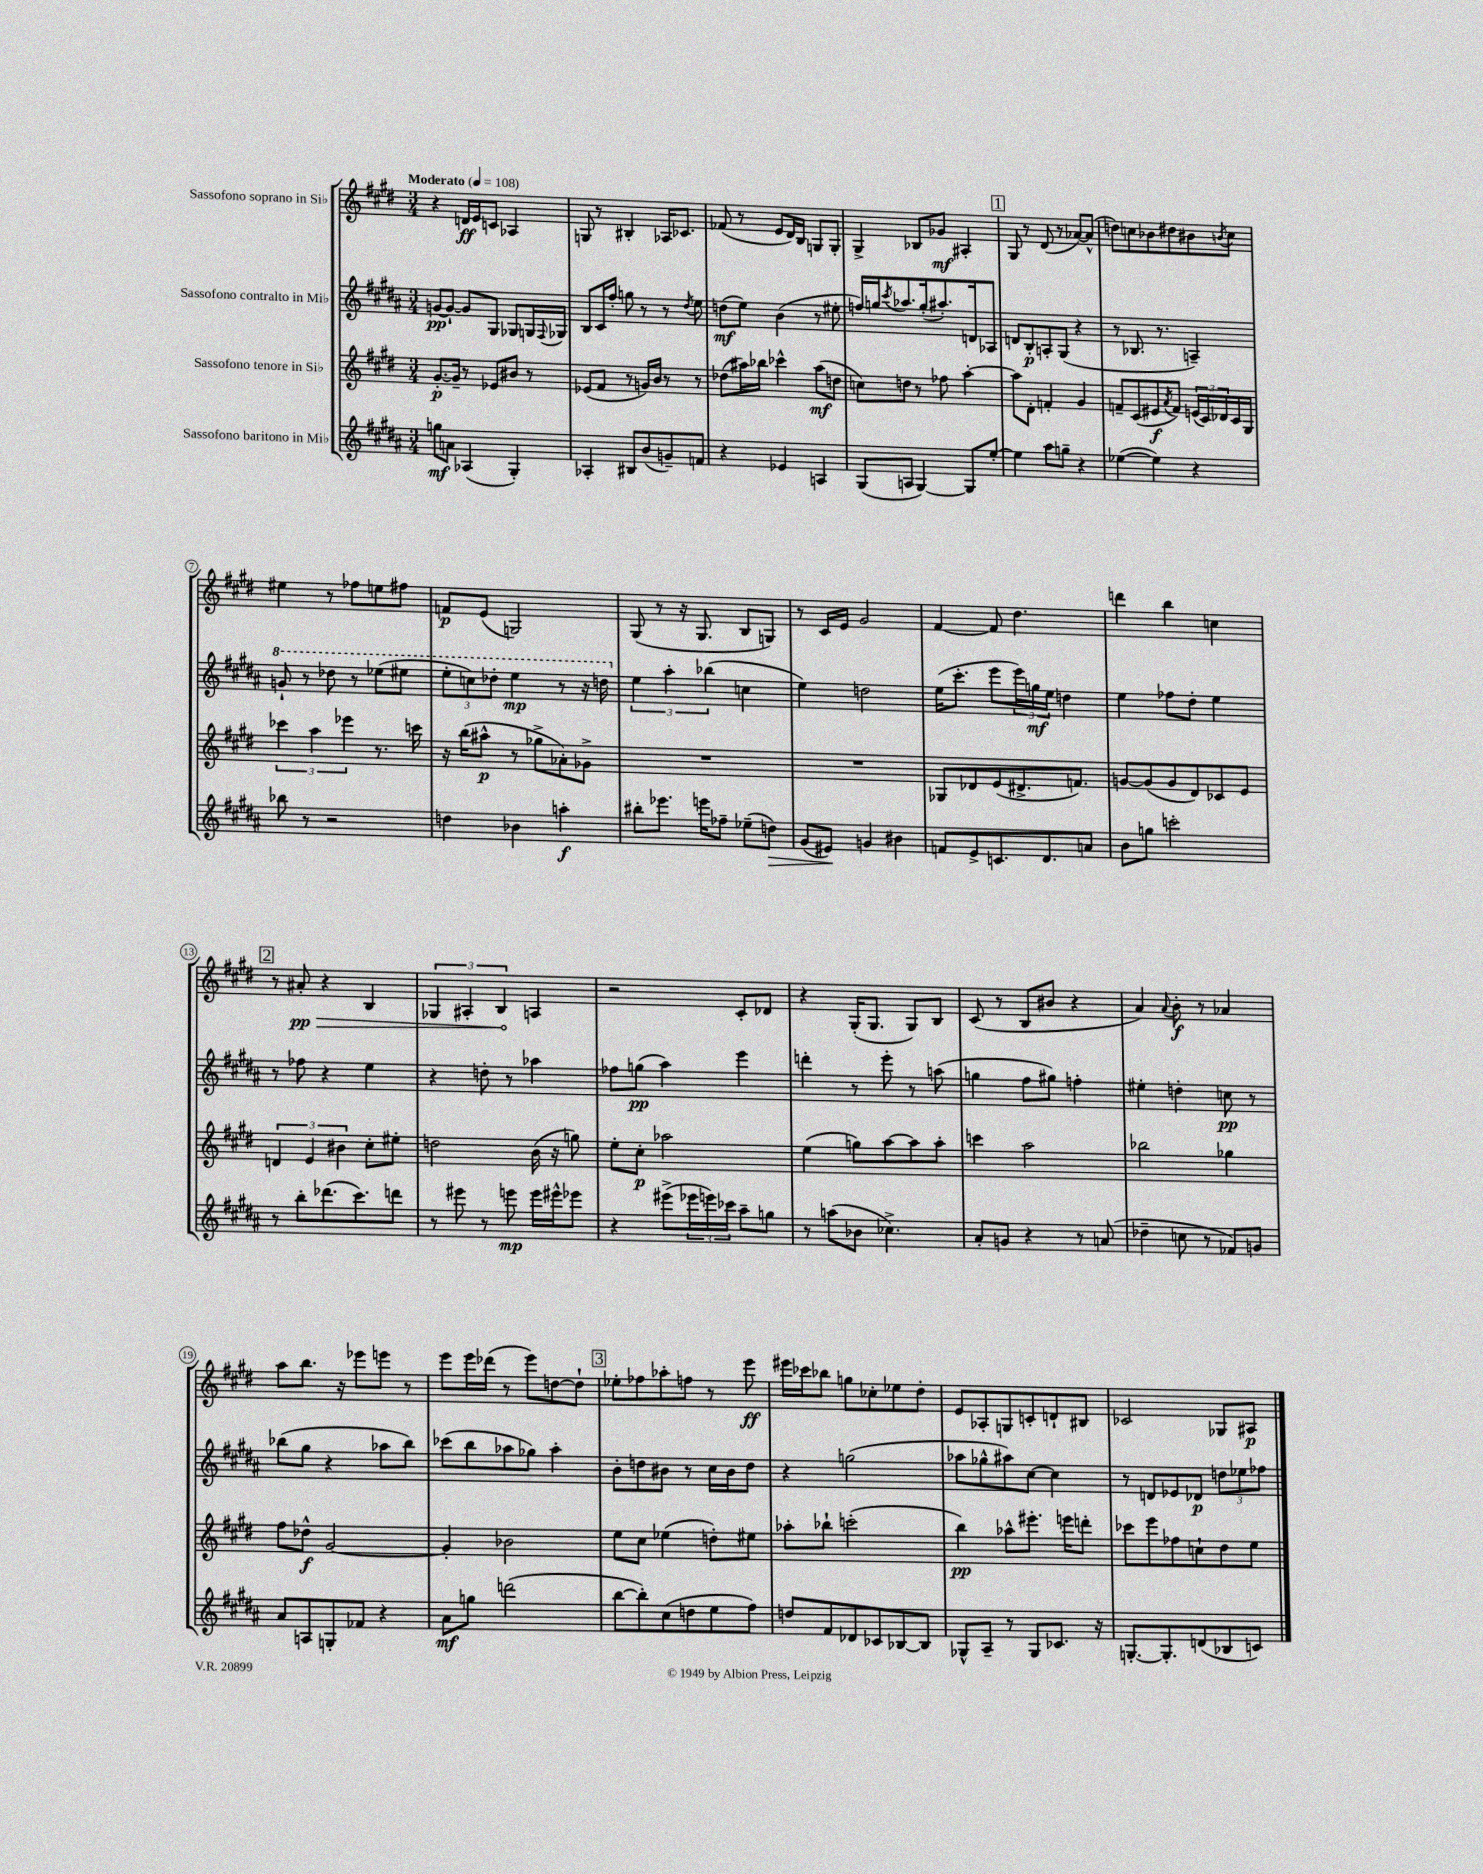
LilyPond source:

<<
\new StaffGroup <<
\new Staff = "s0" \with { instrumentName = "Sassofono soprano in Sib" } {
    \clef treble \key e \major \numericTimeSignature \time 3/4 \tempo "Moderato" 4 = 108
    r4 d'16\ff e'16 c'8 aes4 |
    g8 r8 bis4-. aes16 ces'8. |
    fes'8( r8 e'8 dis'16) b16 g8 g8-. |
    gis4-> bes8 ges'8\mf ais4-. |
    \mark \markup { \box "1" } gis8 r8 dis'8( r8 aes'8~) aes'8-^( |
    d''8) c''8 bes'8 dis''8 bis'8 \acciaccatura { b'8 } c''8 |
    eis''4 r8 fes''8 e''8 fis''8 |
    f'8\p e'8( g2) |
    gis8( r8 r16 gis8. b8 g8) |
    r8 cis'16 e'16 gis'2 |
    fis'4~ fis'8 dis''4. |
    d'''4 b''4 c''4 |
    \mark \markup { \box "2" } r8 \once \override Hairpin.circled-tip = ##t ais'8-.\pp\> r4 b4 |
    \tuplet 3/2 { ges4 ais4-. b4\! } a4 |
    r2 cis'8-. des'8 |
    r4 gis16-.( gis8. gis8) b8 |
    cis'8( r8 b8 bis'8 r4 |
    a'4) \appoggiatura { a'8 } b'8-.\f r8 aes'4 |
    a''8 b''8. r16 ees'''8 e'''8 r8 |
    e'''8 e'''16 des'''16( r8 e'''8) d''8~ d''8-! |
    \mark \markup { \box "3" } ees''8-. fes''8 aes''8-. f''8 r8 e'''8\ff |
    eis'''16 ces'''16 bes''8 g''8 ces''8-. ees''8 dis''8-. |
    e'8 aes8-. g8 c'8-. d'8-! bis8 |
    ces'2 ges8 ais8\p \bar "|." |
}
\new Staff = "s1" \with { instrumentName = "Sassofono contralto in Mib" } {
    \clef treble \key b \major \numericTimeSignature \time 3/4
    g'8~\pp g'8~-! g'8 gis8 ges8 g16 \appoggiatura { fis8 } ges16 |
    b8 cis'16 fis''16-. g''8 r8 r8 \acciaccatura { dis''8 } e''8 |
    d''8\mf( e''8) b'4( r8 eis''8-. |
    f''16) g''16 \acciaccatura { cis'''8 } aes''8. g''16-.( ais''8.-.) d'16 aes8 |
    \mark \markup { \box "1" } d'8 b8-.\p a8-. gis8( r4 |
    r8 bes8. r8. a4--) |
    \ottava #1 g''8-! r8 des'''8 r8 ees'''8( eis'''8 |
    \tuplet 3/2 { e'''8-. c'''8) des'''8-. } e'''4\mp r8 r16 d'''16 \ottava #0 |
    \tuplet 3/2 { e''4 ais''4-. bes''4( } c''4 |
    e''4) d''2 |
    e''16( cis'''8.-. e'''8 \tuplet 3/2 { e'''16) g''16\mf e''16 } d''4 |
    e''4 fes''8 dis''8-. e''4 |
    \mark \markup { \box "2" } r8 fes''8 r4 e''4 |
    r4 d''8-. r8 aes''4 |
    fes''8 g''8\pp( ais''4) e'''4 |
    d'''4-. r8 e'''8-. r8 a''8( |
    g''4 fis''8 gis''8) f''4-. |
    eis''4-. d''4-. c''8\pp r8 |
    bes''8( gis''8 r4 aes''8 bes''8) |
    ces'''8( b''8 aes''8 ges''8) aes''4-. |
    \mark \markup { \box "3" } b'8-. d''8 bis'8 r8 cis''16 bis'16 d''8 |
    r4 g''2( |
    aes''8 ges''8-^ ais''8) cis''8~ cis''4 |
    r8 d'8 ees'8 des'8\p \tuplet 3/2 { d''8 ees''8 fes''8 } \bar "|." |
}
\new Staff = "s2" \with { instrumentName = "Sassofono tenore in Sib" } {
    \clef treble \key e \major \numericTimeSignature \time 3/4
    gis'8.~-.\p gis'16-- r8 ees'8 bis'8 r8 |
    ees'8( fis'8 r8 g'16) b'16 r8 r8 |
    des''8( ais''16) bes''16 ces'''4-^ ais''8\mf( d''8 |
    c''8) d''8 r8 fes''8 a''4~-. |
    \mark \markup { \box "1" } a''8 dis'8-. f'4-. gis'4 |
    f'8-- cis'8( eis'8\f \acciaccatura { a'8 } f'8) \tuplet 3/2 { e'16( cis'16) des'16 } cis'16 gis16 |
    \tuplet 3/2 { ces'''4 a''4 ees'''4 } r8. c'''16 |
    r16 b''16( ais''8-^\p r8 ges''8-> aes'8-.) ges'8-> |
    R2. |
    R2. |
    ges8 des'8 e'8( dis'8.-> f'8.) |
    g'8~ g'8( g'8 dis'8) ces'8 e'8 |
    \mark \markup { \box "2" } \tuplet 3/2 { d'4 e'4 bis'4 } cis''8-. eis''8-. |
    d''2 b'16( r16 g''8) |
    e''8-. cis''8-.\p aes''2 |
    e''4( g''8) a''8~ a''8 a''8-. |
    c'''4 a''2 |
    bes''2 ges''4 |
    fis''8 des''8-^\f gis'2~ |
    gis'4-. bes'2 |
    \mark \markup { \box "3" } e''8 cis''8 ees''4( d''8-.) eis''8 |
    aes''8-. bes''8-! c'''2-.( |
    b''4\pp) aes''8-^ eis'''8.-. e'''16 d'''8-. |
    ces'''8 e'''8 fes''8 c''8-! dis''8 e''8 \bar "|." |
}
\new Staff = "s3" \with { instrumentName = "Sassofono baritono in Mib" } {
    \clef treble \key b \major \numericTimeSignature \time 3/4
    g''8\mf a'8 aes4( gis4-.) |
    aes4-. bis8 b'8( g'8--) f'8 |
    r4 ees'4 a4 |
    gis8( a8 gis4~) gis8 e''8~-. |
    \mark \markup { \box "1" } e''4 ais''8 g''8-- r4 |
    ees''4~( ees''4) r4 |
    bes''8 r8 r2 |
    d''4 bes'4 a''4-.\f |
    bis''8-. ees'''8. e'''16 fes''8-- ees''8--( d''8\>) |
    gis'8( eis'8\!) g'4 bis'4 |
    f'8 e'8-> c'8. dis'8. a'8 |
    b'8 g''8 c'''2-. |
    \mark \markup { \box "2" } r8 b''8-. des'''8.( cis'''8.) d'''8 |
    r8 eis'''8 r8 e'''8\mp e'''16 eis'''16-^ ees'''8 |
    r4 eis'''8->( \tuplet 3/2 { ees'''16 e'''16) ces'''16 } ais''8-- g''8 |
    r8 a''8( bes'8 ces''4.->) |
    ais'8-. g'8 r4 r8 a'8( |
    des''4-- c''8 r8 fes'8) g'8 |
    ais'8 a8 g8-. fes'8 r4 |
    ais'8\mf g''8 d'''2( |
    \mark \markup { \box "3" } b''8~ b''8-.) cis''8( d''8 e''8 fis''8) |
    d''8 fis'8 des'8 ces'8 bes8~ bes8 |
    ges8-^ ais8-- r8 ges8 ces'8. r16 |
    g8.~-. g8.-. d'8( bes8 c'8) \bar "|." |
}
>>
>>
\layout { \context { \Score \override BarNumber.stencil = #(make-stencil-circler 0.1 0.3 ly:text-interface::print) } }
